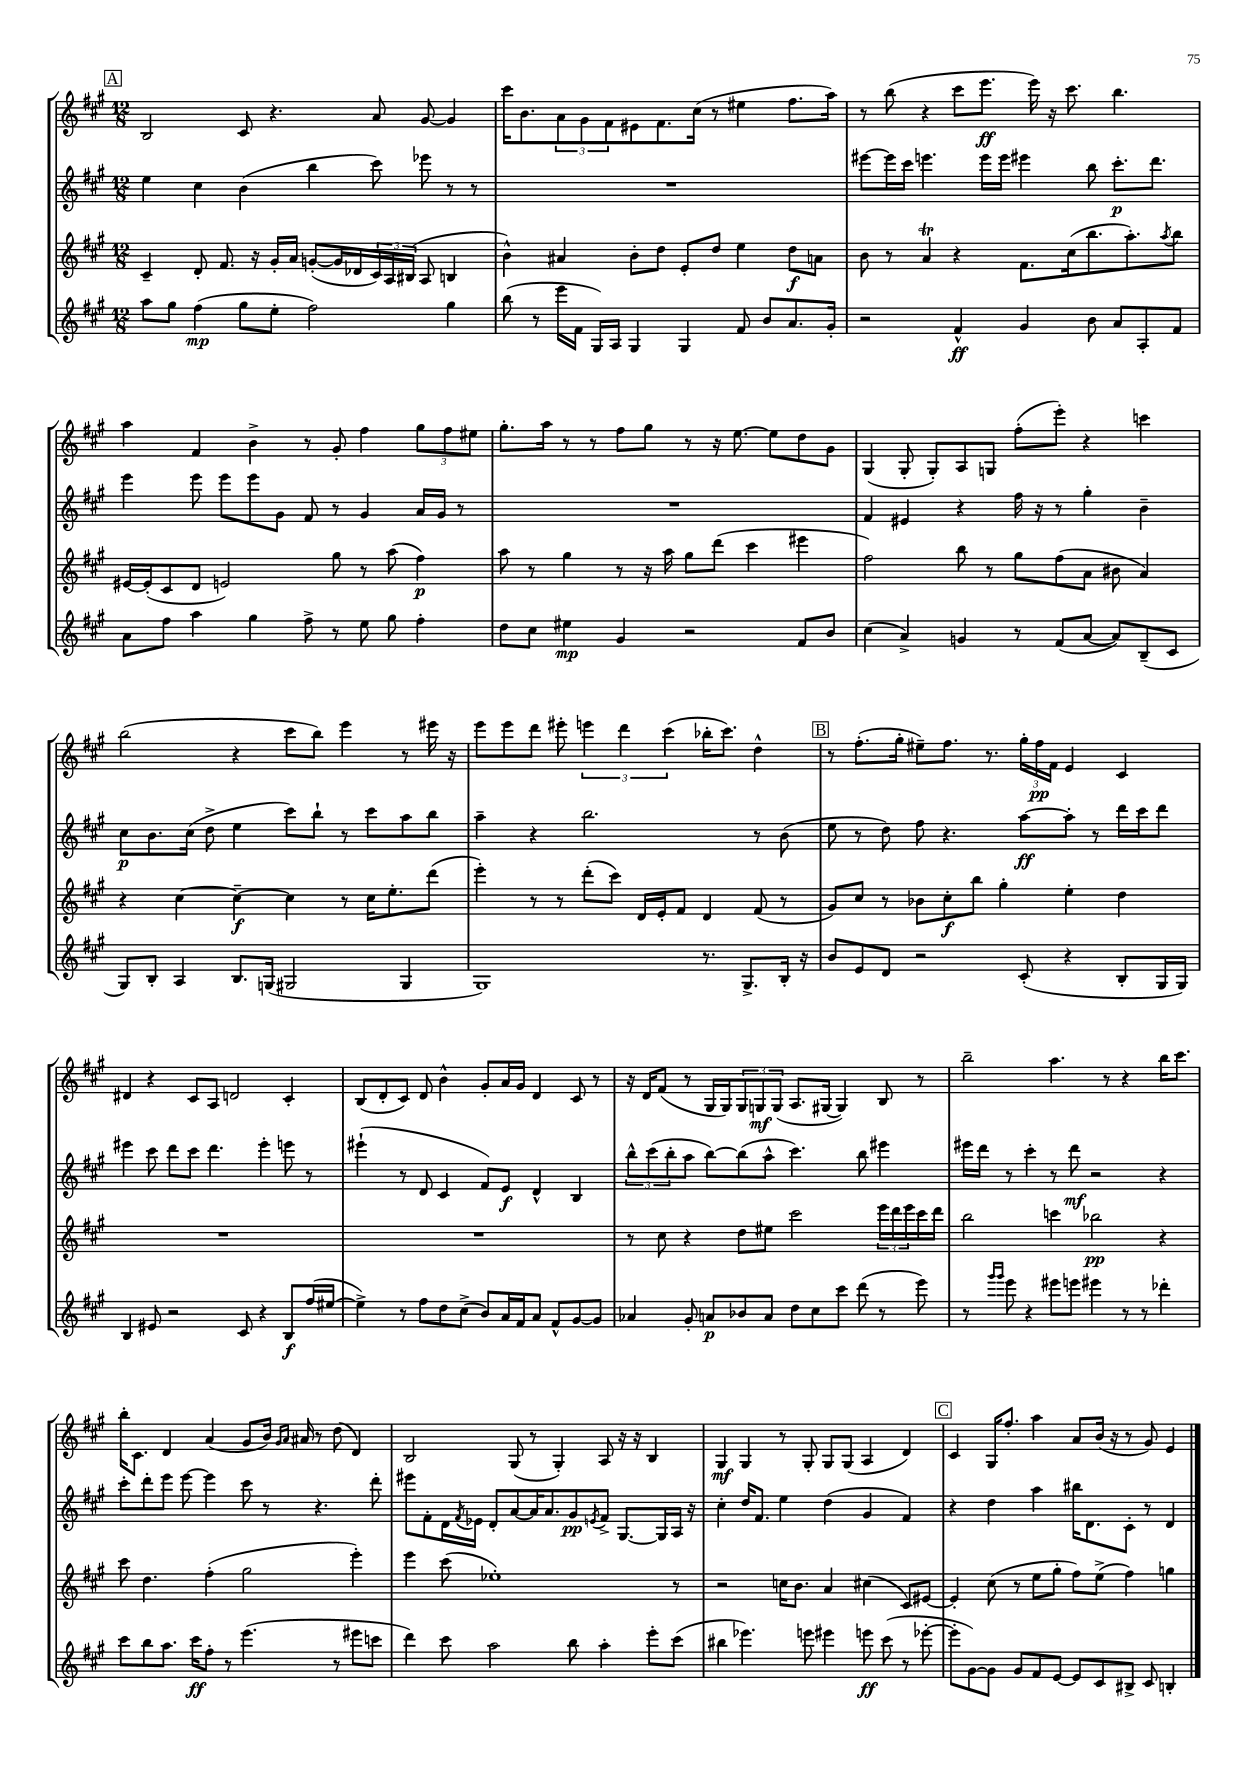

**kern	**kern	**kern	**kern
*staff4	*staff3	*staff2	*staff1
*clefG2	*clefG2	*clefG2	*clefG2
*k[f#c#g#]	*k[f#c#g#]	*k[f#c#g#]	*k[f#c#g#]
*M12/8	*M12/8	*M12/8	*M12/8
8aa	4c#~	4ee	2B
8gg#	.	.	.
(4ff#	8d'	4cc#	.
.	8.f#	.	.
8gg#	.	(4b	8c#
.	16r	.	.
8ee'	16g#'	.	4.r
.	16a	.	.
2ff#)	([8g'	4bb	.
.	16g]	.	.
.	16d-	.	.
.	24c#)	8ccc#)	8a
.	24A	.	.
.	(24B#	.	.
.	8A	8eee-	[8g#
4gg#	4B	8r	4g#]
.	.	8r	.
=	=	=	=
(8bb	4b^^)	1.r	16ccc#
.	.	.	8.b
8r	.	.	.
16eee	4a#	.	12a
16f#	.	.	.
.	.	.	12g#
16G#)	.	.	.
.	.	.	12f#
16A	.	.	.
4G#	8b'	.	8e#
.	8dd	.	8.f#
4G#	8e'	.	.
.	.	.	(16cc#
.	8dd	.	8r
8f#	4ee	.	4ee#
8b	.	.	.
8.a	8dd	.	8.ff#
.	8a	.	.
16g#'	.	.	16aa)
=	=	=	=
2r	8b	[8eee#	8r
.	8r	16eee#]	(8bb
.	.	16ccc#	.
.	4a	4.eee	4r
4f#^^	4r	.	8ccc#
.	.	16eee	8.eee
.	.	16eee	.
4g#	8.f#	4eee#	.
.	.	.	16eee)
.	.	.	16r
.	(16cc#	.	8.ccc#
8b	8.bb	8bb	.
8a	.	8.ccc#'	4.bb
.	8.aa')	.	.
8A'	.	.	.
.	.	8.ddd	.
.	8qaa	.	.
8f#	8bb	.	.
=	=	=	=
8a	[16e#	4eee	4aa
.	(16e#']	.	.
8ff#	8c#	.	.
4aa	8d	8eee	4f#
.	2e)	8eee	.
4gg#	.	8eee	4b^
.	.	8g#	.
8ff#^	.	8f#	8r
8r	8gg#	8r	8g#'
8ee	8r	4g#	4ff#
8gg#	(8aa	.	.
4ff#'	4ff#)	16a	12gg#
.	.	16g#	.
.	.	.	12ff#
.	.	8r	.
.	.	.	12ee#
=	=	=	=
8dd	8aa	1.r	8.gg#'
8cc#	8r	.	.
.	.	.	16aa
4ee#	4gg#	.	8r
.	.	.	8r
4g#	8r	.	8ff#
.	16r	.	8gg#
.	16aa	.	.
2r	8gg#	.	8r
.	(8ddd	.	16r
.	.	.	[8.ee
.	4ccc#	.	.
.	.	.	8ee]
8f#	4eee#	.	8dd
8b	.	.	8g#
=	=	=	=
(4cc#	2ff#)	4f#	(4G#
4a^)	.	4e#	8G#'
.	.	.	8G#')
4g	8bb	4r	8A
.	8r	.	8G
8r	8gg#	16ff#	(8ff#'
.	.	16r	.
(8f#	(8ff#	8r	8eee')
[8a	8a	4gg#'	4r
8a])	8b#	.	.
(8B~	4a)	4b~	4ccc
8c#	.	.	.
=	=	=	=
8G#)	4r	8cc#	(2bb
8B'	.	8.b	.
4A	[4cc#	.	.
.	.	(16cc#	.
.	.	8dd^	.
8.B	4cc#~_	4ee	4r
(16G	.	.	.
2G#	4cc#]	8ccc#)	8ccc#
.	.	8bb`	8bb)
.	8r	8r	4eee
.	16cc#	8ccc#	.
.	8.ee'	.	.
4G#	.	8aa	8r
.	(8ddd	8bb	16eee#
.	.	.	16r
=	=	=	=
1G#)	4eee')	4aa~	8eee
.	.	.	8eee
.	8r	4r	8ddd
.	8r	.	8eee#'
.	(8ddd'	2.bb	6eee
.	8ccc#)	.	.
.	.	.	6ddd
.	16d	.	.
.	16e'	.	.
.	.	.	(6ccc#
.	8f#	.	.
8.r	4d	.	16bb-'
.	.	.	8.ccc#)
8.G#^	.	.	.
.	(8f#	8r	4dd^^
16B'	8r	(8b	.
16r	.	.	.
=	=	=	=
8b	8g#)	8ee	8r
8e	8cc#	8r	(8.ff#'
8d	8r	8dd)	.
.	.	.	16gg#'
2r	8b-	8ff#	8ee#~)
.	8cc#'	4.r	8.ff#
.	8bb	.	.
.	.	.	8.r
.	4gg#'	.	.
(8c#'	.	[8aa	24gg#'
.	.	.	24ff#
.	.	.	24f#
4r	4ee'	8aa']	4e
.	.	8r	.
8B'	4dd	16ddd	4c#
.	.	16ccc#	.
16G#	.	8ddd	.
16G#)	.	.	.
=	=	=	=
4B	1.r	4eee#	4d#
8e#	.	8ccc#	4r
2r	.	8ddd	.
.	.	8ccc#	8c#
.	.	4.ddd	8A
.	.	.	2d
8c#	.	.	.
4r	.	4eee#'	.
8B	.	8eee	4c#'
(16ff#	.	8r	.
[16ee#	.	.	.
=	=	=	=
4ee#^])	1.r	(4eee#`	(8B
.	.	.	8d'
8r	.	8r	8c#)
8ff#	.	8d	8d
8dd	.	4c#	4b^^
(8cc#^	.	.	.
8b)	.	8f#)	8g#'
16a	.	8e	16a
16f#	.	.	16g#
8a	.	4d^^	4d
8f#^^	.	.	.
[8g#	.	4B	8c#
8g#]	.	.	8r
=	=	=	=
4a-	8r	12bb^^	16r
.	.	.	16d
.	.	(12ccc#	.
.	8cc#	.	(8f#
.	.	12bb'	.
8g#'	4r	8aa	8r
8a	.	[8bb)	16G#
.	.	.	16G#)
8b-	8dd	(8bb]	12G#
.	.	.	12G
8a	8ee#	8aa^^	.
.	.	.	(12G
8dd	2ccc#	4.ccc#)	8.A
8cc#	.	.	.
.	.	.	[16G#
8ccc#	.	.	4G#])
(8ddd	.	8bb	.
8r	24eee	4eee#	8B
.	24ddd	.	.
.	24eee	.	.
8eee)	16ccc#	.	8r
.	16ddd	.	.
=	=	=	=
8r	2bb	16eee#	2bb~
.	.	16ddd	.
16qqggg#	.	.	.
16qqggg#	.	.	.
8eee	.	8r	.
4r	.	4ccc#'	.
8eee#	4ccc	8r	4.aa
8eee	.	8ddd	.
4eee#	2bb-	2r	.
.	.	.	8r
8r	.	.	4r
8r	.	.	.
4ddd-'	4r	4r	16bb
.	.	.	8.ccc#
=	=	=	=
8ccc#	8ccc#	8ccc#'	16bb'
.	.	.	8.c#
8bb	4.dd	8ddd'	.
8.aa	.	8eee	4d
.	.	[8eee	.
16ccc#	.	.	.
8ff#'	(4ff#'	4eee]	(4a
8r	.	.	.
(4.eee	2gg#	8ccc#	8g#
.	.	8r	16b)
.	.	.	16qqg#
.	.	.	16qqa
.	.	.	16a#
.	.	4.r	8r
8r	.	.	(8dd
8eee#	4eee')	.	4d)
8ccc	.	8ddd'	.
=	=	=	=
4ddd)	4eee	8eee#	2B
.	.	8f#'	.
8ccc#	(8ccc#	16d	.
.	.	8qf#	.
.	.	16e-	.
2aa	1ee-')	8d'	.
.	.	[8a	(8G#
.	.	16a]	8r
.	.	8.a	.
.	.	.	4G#')
8bb	.	8g#	.
.	.	8qe	.
4aa'	.	8f#^	8A
.	.	[8.G#	16r
.	.	.	16r
8eee'	.	.	4B
.	.	16G#]	.
(8ccc#	8r	16A	.
.	.	16r	.
=	=	=	=
4bb#	2r	4cc#'	4G#
4.eee-)	.	16dd	4G#
.	.	8.f#	.
.	16cc	4ee	8r
.	8.b	.	.
8eee	.	.	8G#'
4eee#	4a	(4dd	8G#
.	.	.	(8G#
8eee	(4cc#	4g#	4A
(8ccc#	.	.	.
8r	8c#)	4f#)	4d)
[8eee-'	[8e#	.	.
=	=	=	=
8eee-']	4e#']	4r	4c#
[8g#)	.	.	.
8g#]	(8cc#	4dd	16G#
.	.	.	8.ff#'
8g#	8r	.	.
8f#	8ee	4aa	4aa
[8e	8gg#'	.	.
8e]	8ff#)	16bb#	8a
.	.	8.d	.
8c#	(8ee^	.	(16b
.	.	.	16r
8B#^	4ff#)	8c#'	8r
8c#	.	8r	8g#)
4B'	4gg	4d	4e
==	==	==	==
*-	*-	*-	*-
